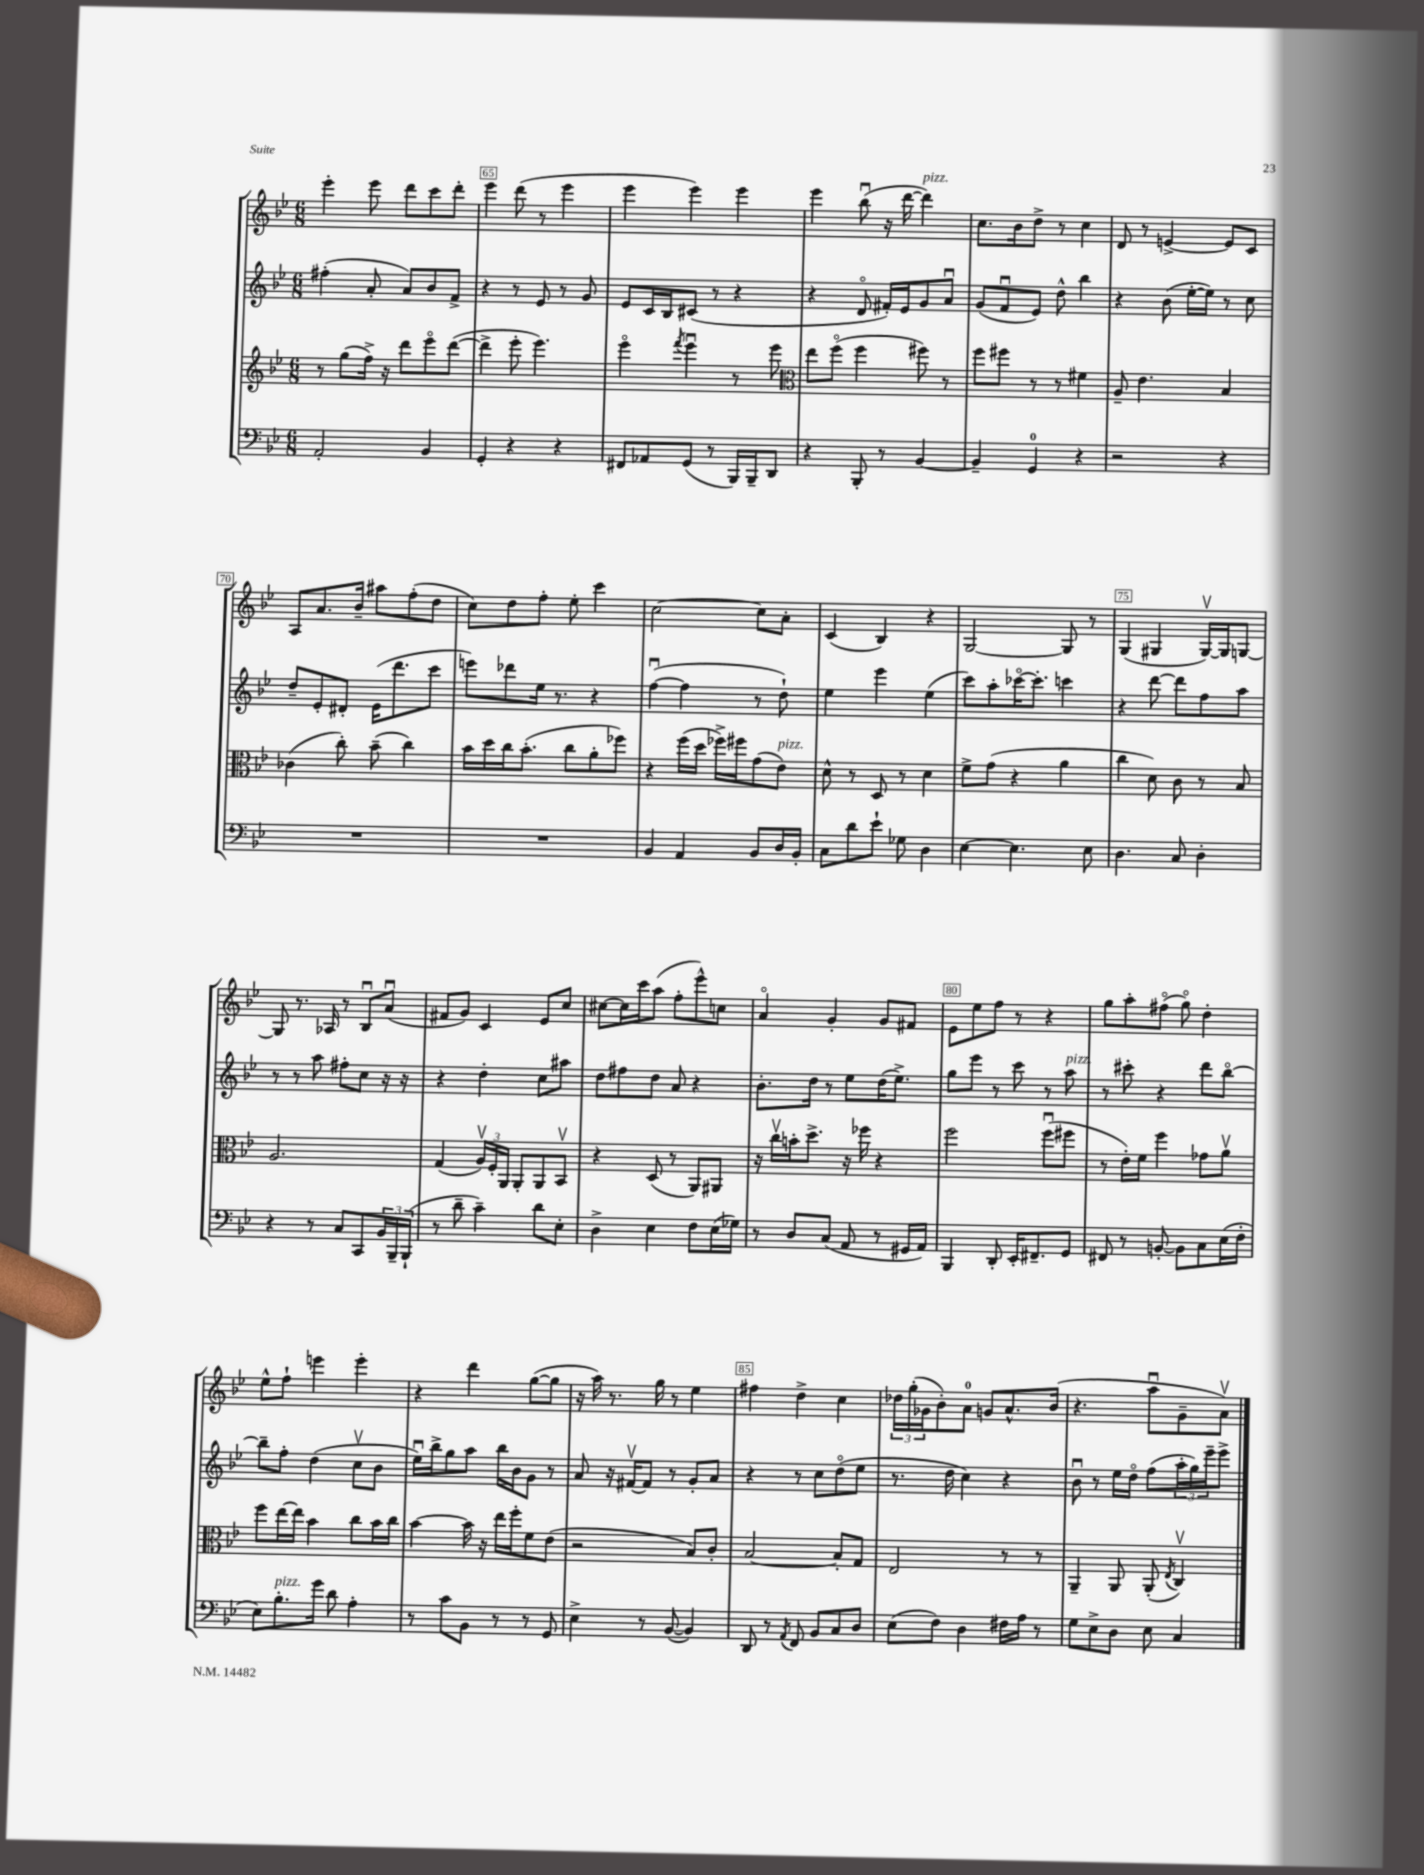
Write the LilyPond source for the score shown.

<<
\new StaffGroup <<
\new Staff = "s0" {
    \clef treble \key bes \major \numericTimeSignature \time 6/8
    ees'''4-. ees'''8 d'''8 c'''8 d'''8-. |
    ees'''4 d'''8( r8 ees'''4 |
    ees'''4 ees'''4) ees'''4 |
    ees'''4 bes''8\downbow( r16 d'''16~ d'''4^\markup { \italic "pizz." }) |
    c''8. bes'16 d''8-> r8 c''4 |
    d'8 r8 e'4~-> e'8 c'8 |
    a8 a'8. bes'16-- ais''8 f''8-.( d''8 |
    c''8) d''8 f''8-. ees''8-. c'''4 |
    c''2~ c''8 a'8-. |
    c'4( bes4) r4 |
    g2~ g8 r8 |
    g4( gis4 gis16~\upbow) gis16 g8~ |
    g8 r8. aes16 r8 bes8\downbow a'8\downbow( |
    fis'8 g'8) c'4 ees'8 c''8 |
    cis''8~ cis''16 c'''16 a''8( f''8-. ees'''8-^) c''8 |
    a'4\flageolet g'4-. g'8 fis'8 |
    ees'8 ees''8 f''8 r8 r4 |
    g''8 a''8-. fis''8\flageolet( g''8\flageolet) d''4-. |
    ees''8-^ f''8-! e'''4 e'''4-. |
    r4 d'''4 g''8~( g''8 |
    r16 a''16) r8. g''16 r8 ees''4 |
    fis''4 d''4-> c''4 |
    \tuplet 3/2 { des''16 g''16-.( ges'16 } bes'8-.) a'8-0 g'8 a'8.-^ bes'16( |
    r4. a''8\downbow g'8-- a'8\upbow) \bar "|." |
}
\new Staff = "s1" {
    \clef treble \key bes \major \numericTimeSignature \time 6/8
    fis''4-.( a'8-. a'8) bes'8 f'8-> |
    r4 r8 ees'8 r8 g'8 |
    ees'8 c'16 bes16 cis'8( r8 r4 |
    r4 d'8\flageolet fis'16-.) ees'16 g'8 a'8\downbow |
    g'8( f'8\downbow ees'8) d''8-^ bes''4 |
    r4 bes'8( ees''16~-. ees''16) r8 c''8 |
    d''8-- ees'8-. dis'8-. ees'16( d'''8. c'''8 |
    e'''8) des'''8 ees''16 r8. r4 |
    f''4~\downbow( f''4 r8 d''8-!) |
    ees''4 ees'''4 ees''4( |
    c'''8) a''8-. ces'''16~\flageolet ces'''8.-. c'''4 |
    r4 d'''8~ d'''8 f''8 a''8 |
    r8 r8 a''8 fis''8-. c''8 r16 r16 |
    r4 d''4-. c''8 ais''8 |
    d''8 fis''8 d''8 a'8 r4 |
    bes'8.-. d''16 r8 ees''8 d''16( ees''8.->) |
    g''8 ees'''8 r8 c'''8 r8 a''8^\markup { \italic "pizz." } |
    r8 cis'''8-. r4 d'''8 bes''8~\flageolet |
    bes''8-- f''8-. d''4( c''8\upbow bes'8 |
    ees''16\downbow) bes''16-> g''8 a''8 bes''16 bes'16 g'8 r8 |
    a'8 r16 fis'16~\upbow fis'8 r8 g'8-. a'8 |
    r4 r8 c''8 d''8\flageolet( ees''8 |
    r8. d''16 c''4) r4 |
    bes'8\downbow r8 ees''16 d''16\flageolet f''8( \tuplet 3/2 { a''16-. g''16) ees'''16-- } ees'''8-> \bar "|." |
}
\new Staff = "s2" {
    \clef treble \key bes \major \numericTimeSignature \time 6/8
    r8 g''8( f''16->) r16 d'''8 ees'''8\flageolet d'''8~( |
    d'''4-> ees'''8-. ees'''4.) |
    ees'''4\flageolet \acciaccatura { f'''8 } ees'''4\downbow r8 ees'''8 |
    \clef alto ees''8 f''8\flageolet( f''4 fis''8) r8 |
    f''8 fis''8 r8 r8 fis'4 |
    a8-- ees'4. bes4 |
    ces'4( c''8-.) bes'8--( c''4) |
    bes'16 d''16 c''16 bes'8.-.( c''8 a'8-. fes''8) |
    r4 f''16( d''16 fes''16->) fis''16 g'8( ees'8^\markup { \italic "pizz." }) |
    d'8-^ r8 d8 r8 d'4 |
    f'8-> g'8( r4 a'4 |
    c''4 d'8) c'8 r8 bes8 |
    a2. |
    g4( \tuplet 3/2 { a16\upbow) f16-. a,16 } a,8-. a,8 bes,8\upbow |
    r4 d8( r8 a,8) ais,8 |
    r16 c''16\upbow b'16-. d''8.-> r16 fes''16 r4 |
    f''2 f''8\downbow( fis''8 |
    r8 ees'16-.) f'16 f''4 ges'8 a'8\upbow |
    f''8 ees''16~ ees''16 bes'4 c''8 bes'16 c''16 |
    bes'4~ bes'16 r16 ees''16 f''16-. f'8 ees'8( |
    r2 bes8) c'8-. |
    bes2~ bes8-. g8 |
    ees2 r8 r8 |
    a,4-- a,8 a,8-.( \acciaccatura { ees8 } c4\upbow) \bar "|." |
}
\new Staff = "s3" {
    \clef bass \key bes \major \numericTimeSignature \time 6/8
    a,2-. bes,4 |
    g,4-. r4 r4 |
    fis,8 aes,8 g,8( r8 bes,,16) bes,,16-- d,8 |
    r4 bes,,8-. r8 bes,4~ |
    bes,4-- g,4-0 r4 |
    r2 r4 |
    R2. |
    R2. |
    bes,4 a,4 bes,8 d16 bes,16-. |
    c8 d'8 ees'8-! ges8 d4 |
    ees4~ ees4. ees8 |
    d4. c8 d4-. |
    r4 r8 c8 c,8 \tuplet 3/2 { bes,16 bes,,16-- bes,,16-!( } |
    r8 d'8-- c'4--) d'8 ees8-. |
    d4-> ees4 f8 ees16( ges16) |
    r8 d8 c8( a,8 r8 gis,16 a,16) |
    bes,,4 d,8-. ees,16-. fis,8.-- g,8 |
    fis,8 r8 b,8~-. b,8 c8 ees16( f16-. |
    ees8) bes8.-.^\markup { \italic "pizz." } g'16 d'8 a4-. |
    r8 c'8 bes,8 r8 r8 g,8 |
    ees4-> r8 bes,8~( bes,4) |
    d,8 r8 \acciaccatura { a,8 } f,8 bes,8 c8 d8 |
    ees8( f8) d4 fis16 a16 r8 |
    g8 ees8-> d8 ees8 c4 \bar "|." |
}
>>
>>
\layout { \context { \Score currentBarNumber = #64 \override BarNumber.break-visibility = ##(#f #t #t) barNumberVisibility = #(every-nth-bar-number-visible 5) \override BarNumber.stencil = #(make-stencil-boxer 0.1 0.3 ly:text-interface::print) } }
